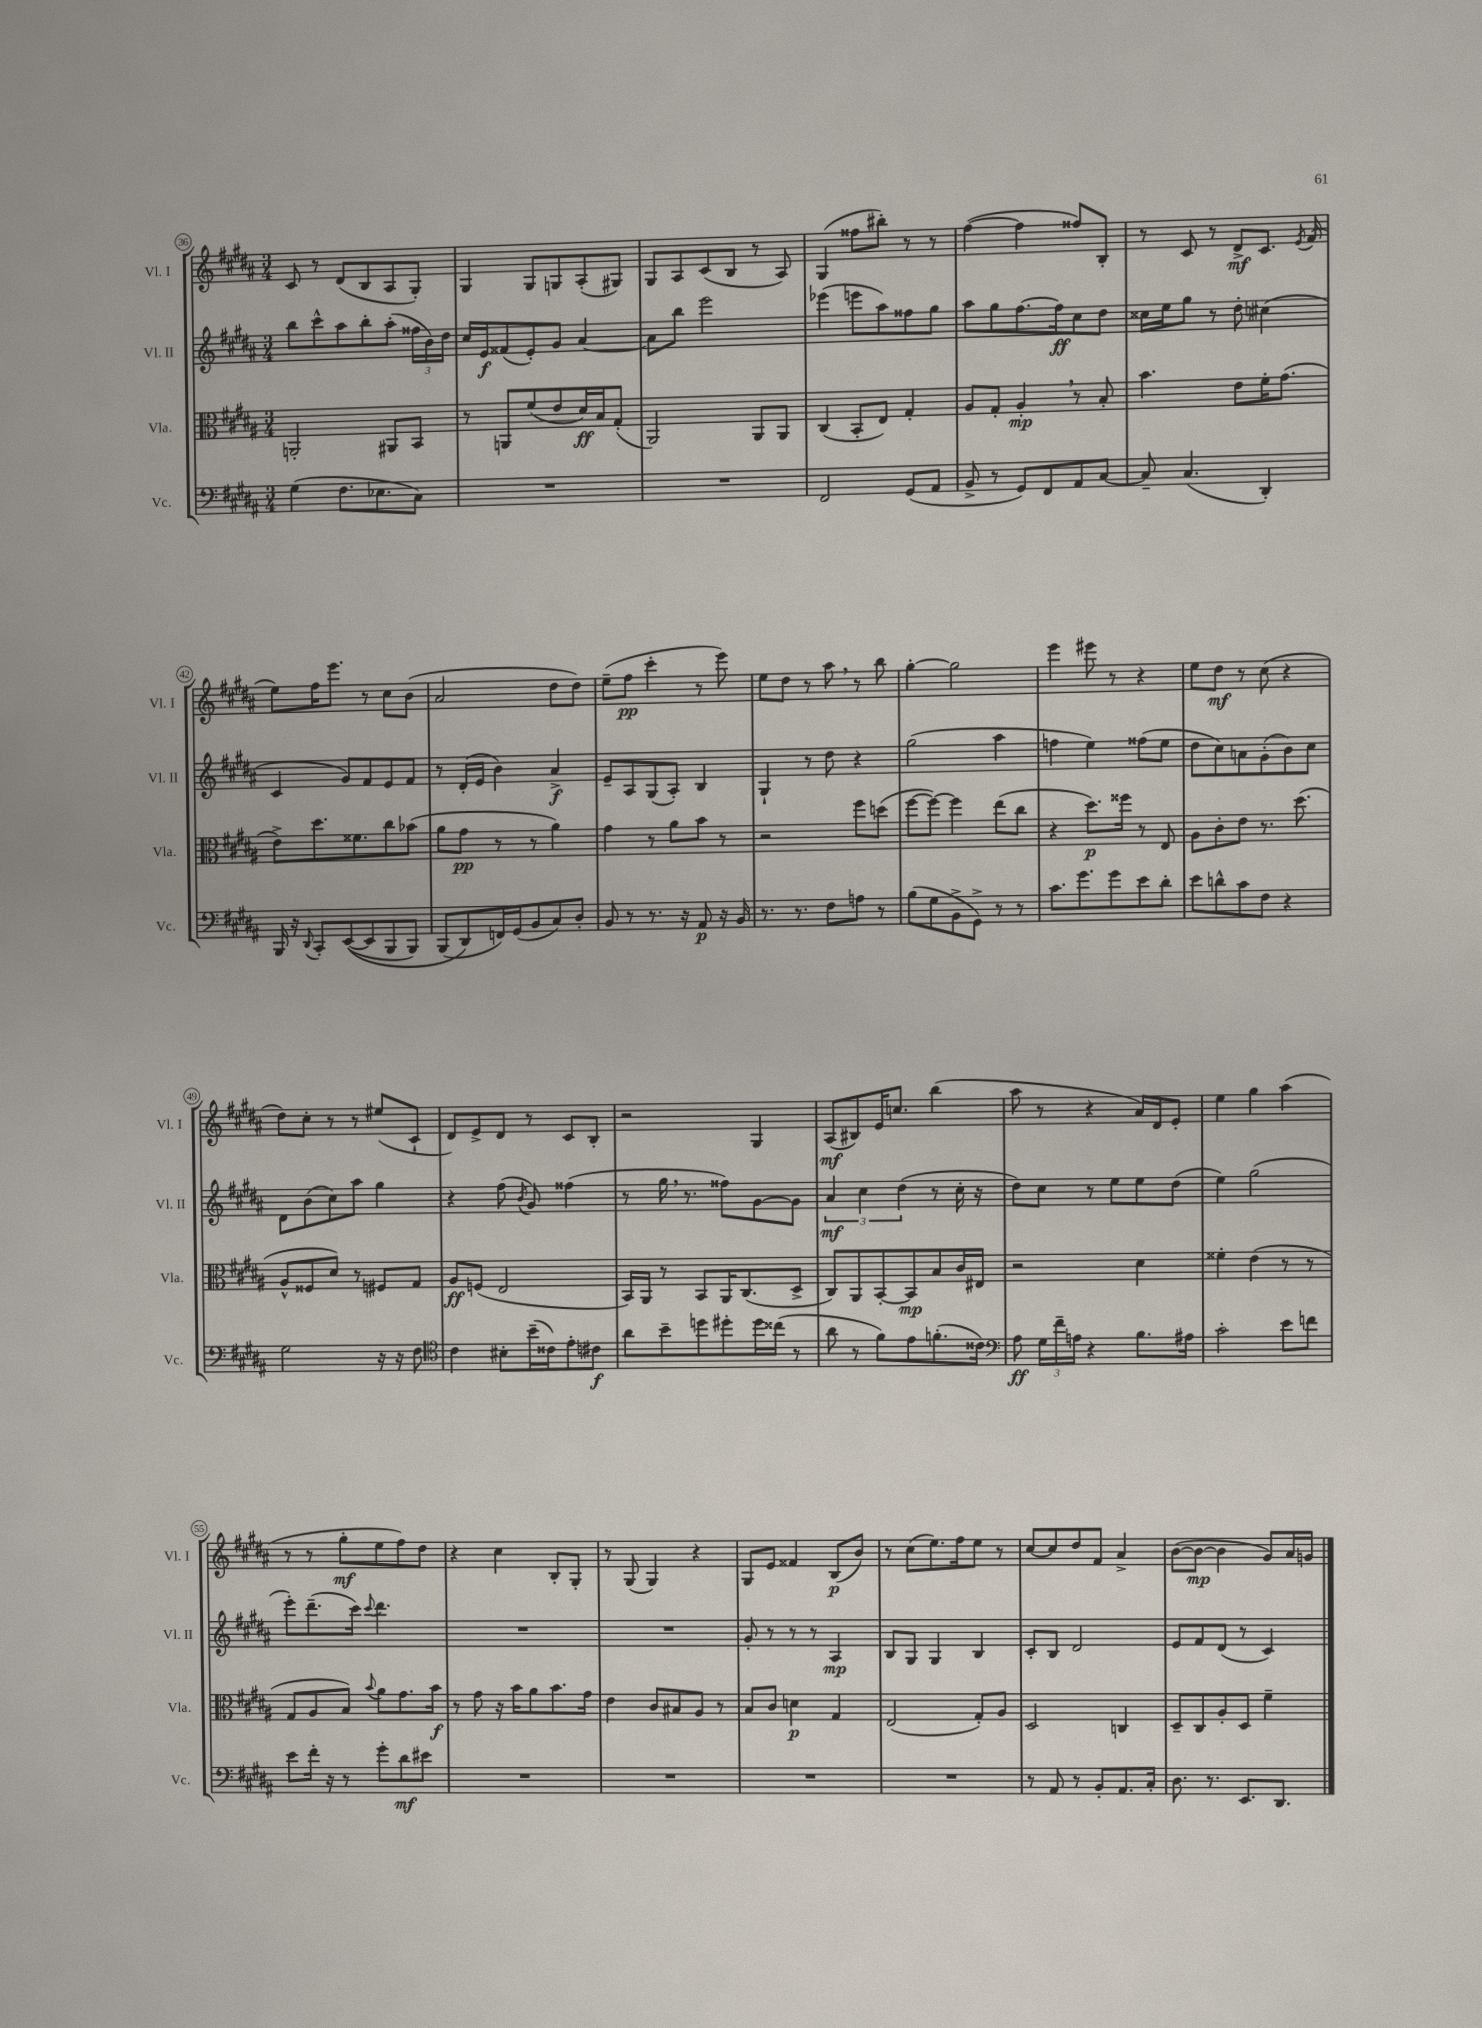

**kern	**kern	**kern	**kern
*staff4	*staff3	*staff2	*staff1
*clefF4	*clefC3	*clefG2	*clefG2
*k[f#c#g#d#a#]	*k[f#c#g#d#a#]	*k[f#c#g#d#a#]	*k[f#c#g#d#a#]
*M3/4	*M3/4	*M3/4	*M3/4
(4G#\	2AA'/	8bb\L	8c#/
.	.	8ccc#^^\	8r
8.F#\L	.	8aa#\	(8d#/L
.	.	8bb'\	8B/
8.E-\	.	.	.
.	8AA#/L	(8aa#'\J	8A#/
8C#\J)	8BB/J	24ff##\LL	8G#'/J)
.	.	24b\)	.
.	.	24dd#\JJ	.
=	=	=	=
2.r	8r	16cc#/LL	4G#/
.	.	16e/J	.
.	8AA/L	(8f##/	.
.	(8f#/	8e'/)	8G#/L
.	8e/	8g#/J	8G/
.	16d#/L)	[4a#/	(8A#'/
.	16B/J	.	.
.	(8G#'/J	.	8G#/J)
=	=	=	=
2.r	2AA#/)	8a#\]L	8G#/L
.	.	8bb\J	8A#/
.	.	2eee\	(8c#/
.	.	.	8B/J
.	8AA#/L	.	8r
.	8AA#/J	.	8A#/)
=	=	=	=
2FF#/	(4C#/	(4eee-\	(4G#/
.	8BB'/L	8eee\L	8ff##\L
.	8E/J)	8aa#\)	8bb#'\J)
(8GG#/L	4G#'/	8ff##\	8r
8AA#/J	.	8gg#\J	8r
=	=	=	=
8BB^/	8A#/L	8aa#\L	([4ff#\
8r	8G#'/J	8gg#\	.
8GG#/L)	4A#'/	[8.ff#\	4ff#\]
8FF#/	.	.	.
.	.	16ff#\]k	.
8AA#/	8r	8cc#\	8ff##/L)
[8C#/J	8B'/	8dd#\J	8B'/J
=	=	=	=
8C#~/]	4.b\	16cc##\LL	8r
.	.	16ee\J	.
(4.C#/	.	8gg#\J	8c#/
.	.	8r	8r
.	8e\L	8dd#'\	8d#^/L
4DD#'/)	16f#'\K	(4cc#\	8.c#/J
.	(8.g#\J	.	.
.	.	.	8qe/
.	.	.	(16f#/
=	=	=	=
16BBB/	8e^\L)	4c#/	8ee\L)
16r	.	.	.
8qqDD#/	.	.	.
8CC#'/L	8.dd#\	.	16ff#\K
.	.	.	8.eee\J
&(([8EE/	.	8g#/L)	.
.	8.f##\	.	.
8EE/]	.	8f#/	8r
8BBB/	8cc#\	8e/	8cc#\L
8BBB/J)	(8b-\J	8f#/J	(8b\J
=	=	=	=
(8BBB/L	8a#\L	8r	2a#/
8DD#/&)	8g#\J	(16d#'/LL	.
.	.	16e/JJ	.
16FF/L)	8r	4b\)	.
(16GG#/J	.	.	.
8BB/	8r	.	.
8C#/)	4a#\)	4a#^/	8dd#\L
8D#'/J	.	.	8dd#\J)
=	=	=	=
8BB/	4g#\	8e~/L	(8ee~\L
8r	.	8A#/	8ff#\J
8.r	8r	(8G#/	4ccc#'\
.	8a#\L	8A#'/J)	.
16r	.	.	.
8AA#/	8b\J	4B/	8r
16r	8r	.	8eee\)
16BB/	.	.	.
=	=	=	=
8.r	2r	4G#`/	8ee\L
.	.	.	8dd#\J
8.r	.	.	.
.	.	8r	8r
8F#\L	.	8dd#\	8aa#\
8A\J	8ff#\L	4r	8r
8r	(8dd\J	.	8bb\
=	=	=	=
(8B\L	[8ff#\L	(2gg#\	[4gg#'\
8G#\	8ff#\_J)	.	.
8BB^\	4ff#\]	.	2gg#\]
8GG#^\J)	.	.	.
8r	(8ee\L	4aa#\	.
8r	8cc#\J	.	.
=	=	=	=
8.c#\L	4r	4ff\	4eee\
8.g#\	.	.	.
.	8.dd#\L)	4ee\)	8eee#\
8g#\	.	.	8r
.	16ff##\Jk	.	.
8e\	8r	(8ff##\L	4r
8d#'\J	8E/	8ee\J	.
=	=	=	=
8e\L	8A#\L	8dd#\L	8ee\L
8d^^\	8c#'\	8cc#\)	8dd#\J
8c#\	8e\J	8a\	8r
8F#\J	8.r	(8g#'\	(8cc#\
4r	.	8b\)	4r
.	(8.dd#\	.	.
.	.	8cc#\J	.
=	=	=	=
2G#\	8A#^^/L	8d#\L	8dd#\L)
.	8F##/	(8b\	8cc#'\J
.	8d#/J)	8cc#\)	8r
.	8r	8aa#\J	8r
16r	8F#/L	4gg#\	(8ee#/L
16r	.	.	.
8F#\	8G#/J	.	8c#`/J
=	=	=	=
*clefC4	*	*	*
4c#\	8A#/L	4r	8d#/L)
.	(8F/J	.	8e^/
8B#'\L	2E/	(8ff#\	8d#/J
.	.	8qb/	.
(16b~\L	.	8g#/)	8r
16c##\J)	.	.	.
8e'\	.	(4ff##\	8c#/L
8c#\J	.	.	8B'/J
=	=	=	=
8a#\L	16BB/LL)	8r	2r
.	16AA#/JJ	.	.
8b~\	8r	16gg#\	.
.	.	8.r	.
8dd\	8BB/L	.	.
8dd#'\	16AA#/K	8ff##\L)	.
.	(8.C#/	.	.
16dd#\L	.	[8g#\	4G#/
(16cc##\JJ	.	.	.
8r	8D#^/J	8g#\]J	.
=	=	=	=
8a#\	8C#/L)	6a#/	(8A#/L
8r	8AA#/	.	8B#/)
.	.	6cc#\	.
8f#\L)	[8BB'/	.	16e/K
.	.	.	8.cc/J
.	.	(6dd#\	.
8e\	8BB/]	.	.
(8.f'\	8B/	8r	(4bb\
.	16c#/L	16cc#'\	.
16c##\Jk)	16E#/JJ	16r	.
=	=	=	=
*clefF4	*	*	*
8A#\	2r	8dd#\L)	8aa#\
24G#\LL	.	8cc#\J	8r
24f#~\	.	.	.
24A\JJ	.	.	.
4r	.	8r	4r
.	.	8ee\L	.
8.B\L	4d#\	8ee\	16a#/LL)
.	.	.	16d#/J
.	.	(8dd#\J	8e'/J
16A#\Jk	.	.	.
=	=	=	=
2c#'\	4f##'\	4ee\)	4ee\
.	(4e\	(2gg#\	4gg#\
8e\L	8r	.	(4aa#\
8f\J	8r	.	.
=	=	=	=
8e\L	8G#/L	8eee'\L)	8r
16f#'\Jk	8A#/	(8.ddd#~\	8r
16r	.	.	.
8r	8B/J)	.	8gg#'\L
.	.	16ccc#\Jk)	.
.	8qqb/	8qqccc#/	.
8g#'\L	8a#\L	4.ddd#\	8ee\
8d#\	8.g#\	.	8ff#\)
8e#\J	.	.	8dd#\J
.	16b\Jk	.	.
=	=	=	=
2.r	8r	2.r	4r
.	8g#\	.	.
.	16r	.	4cc#\
.	16b\LK	.	.
.	8a#\	.	.
.	8.b\	.	8B'/L
.	.	.	8G#'/J
.	16g#\Jk	.	.
=	=	=	=
2.r	4e\	2.r	8r
.	.	.	(8G#/
.	8c#/L	.	4G#/)
.	8B#/	.	.
.	8A#/J	.	4r
.	8r	.	.
=	=	=	=
2.r	8B/L	8g#'/	8G#/L
.	8c#/J	8r	8e/J
.	4d\	8r	4f##/
.	.	8r	.
.	4G#/	4A#/	(8B/L
.	.	.	8b/J)
=	=	=	=
2.r	(2E/	8B/L	8r
.	.	8G#/J	(8cc#\L
.	.	4G#/	8.ee\)
.	.	.	16ff#\k
.	8G#'/L)	4B/	8ee\J
.	8A#/J	.	8r
=	=	=	=
8r	2D#/	8c#'/L	[8cc#/L
8AA#/	.	8B/J	8cc#/]
8r	.	2d#/	8dd#/
8BB'/L	.	.	8f#/J
8.AA#/	4C/	.	4a#^/
16C#'/Jk	.	.	.
=	=	=	=
8.D#\	8D#~/L	8e/L	([8b\L
.	8C#/	8f#/	8b\_J
8.r	.	.	.
.	8A#'/	(8d#/J	4b\]
8.EE/L	8D#/J	8r	.
.	4f#~\	4c#/)	8g#/L)
8.DD#/J	.	.	.
.	.	.	16a#/L
.	.	.	16g/JJ
==	==	==	==
*-	*-	*-	*-
